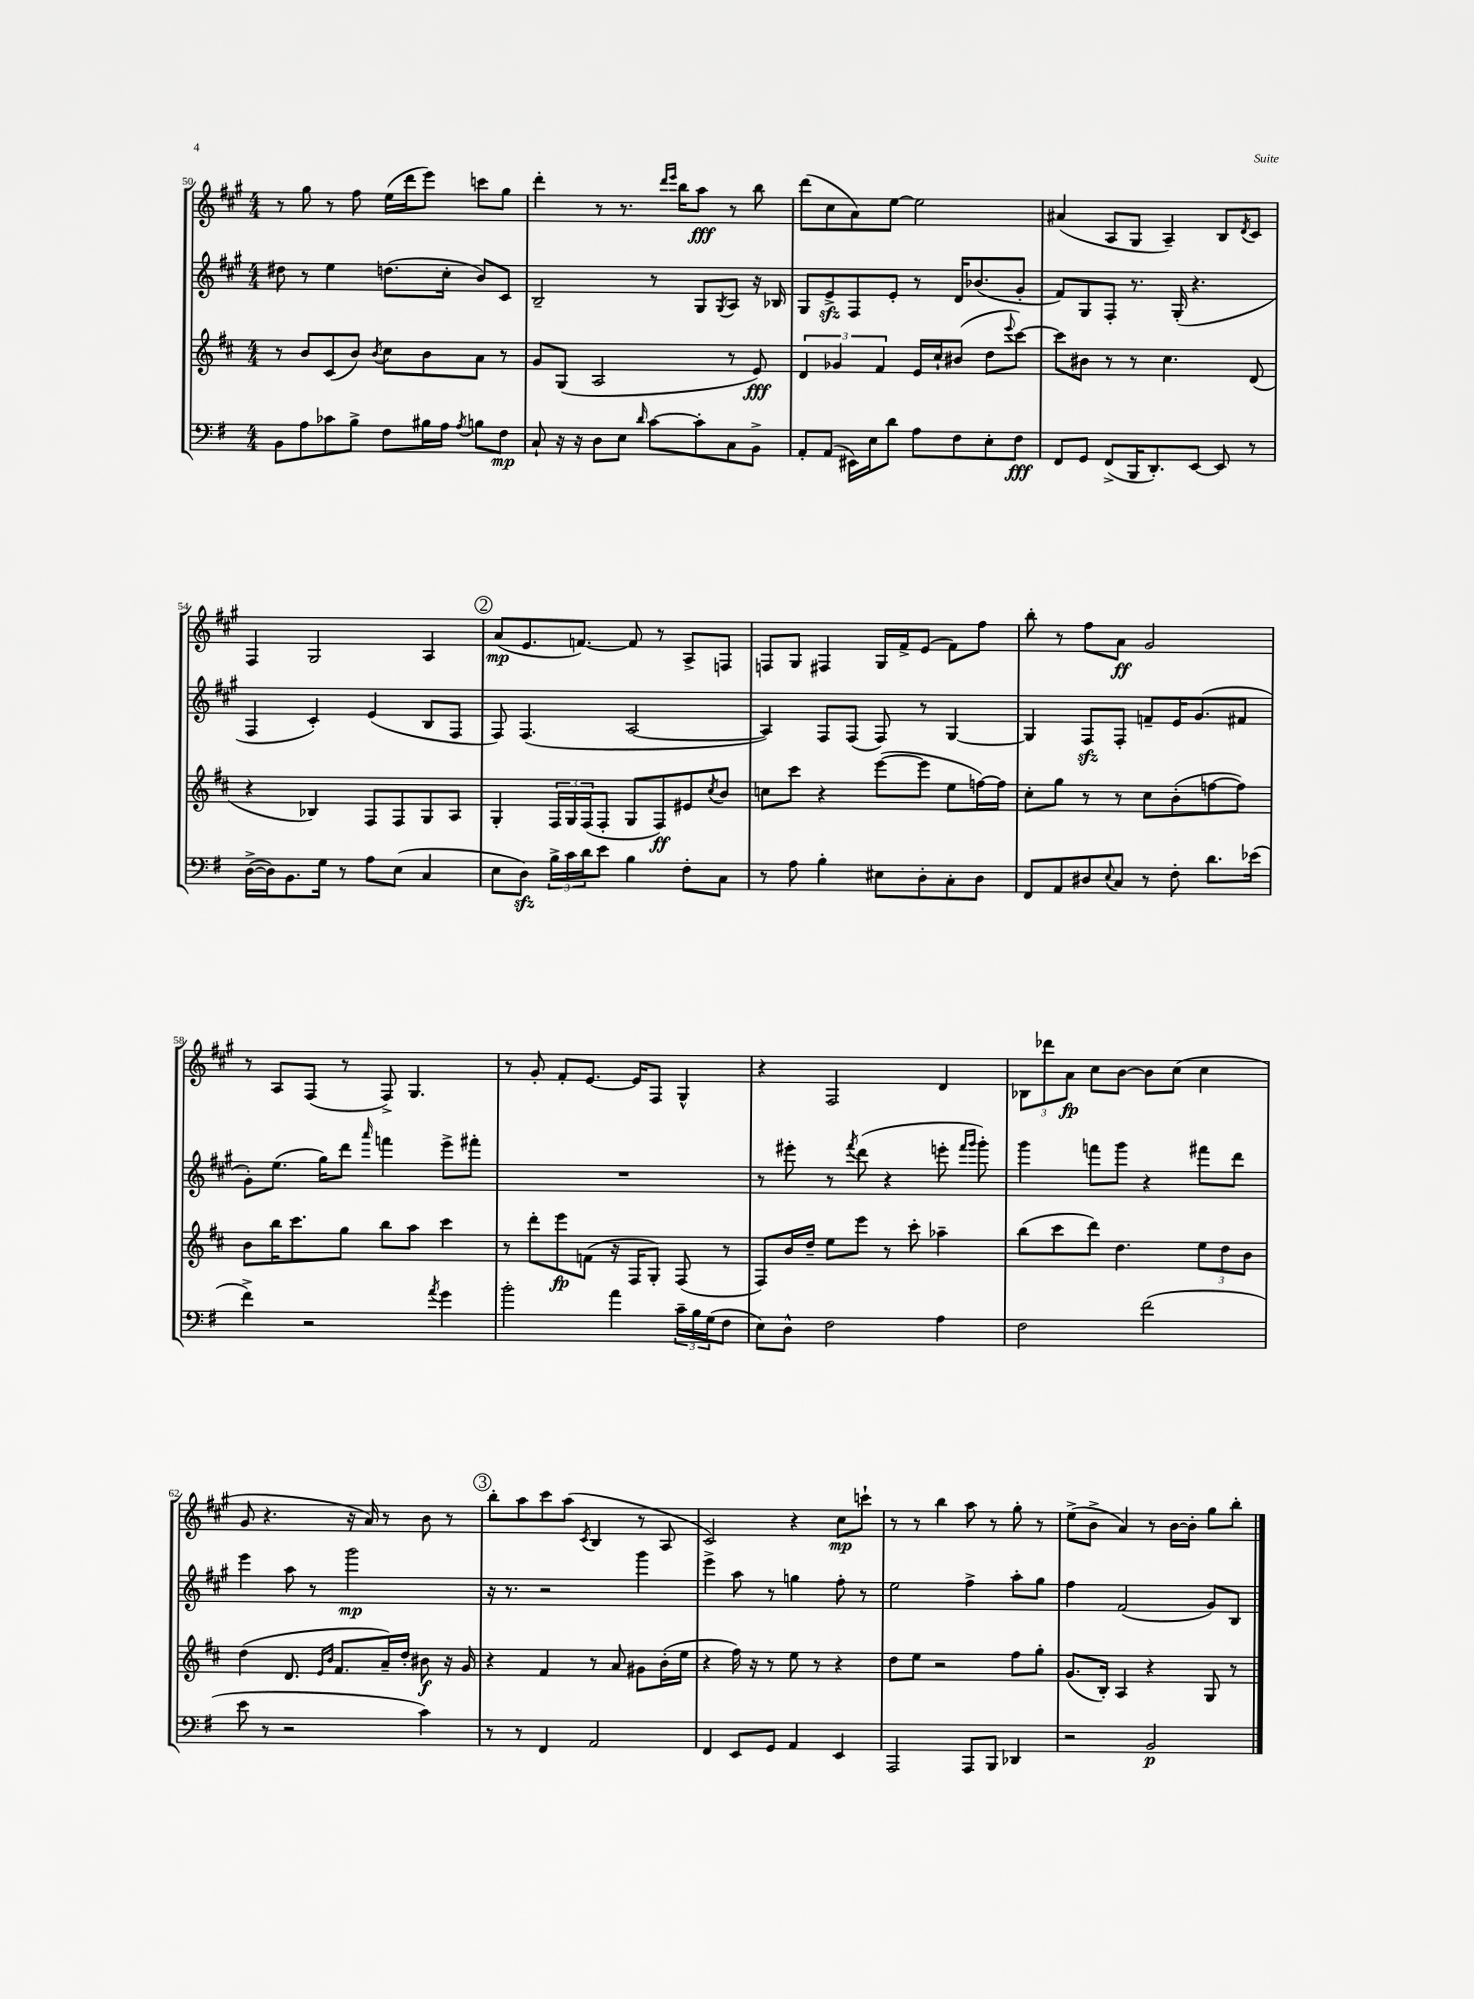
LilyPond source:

<<
\new StaffGroup <<
\new Staff = "s0" {
    \clef treble \key a \major \numericTimeSignature \time 4/4
    r8 gis''8 r8 fis''8 e''16( d'''16 e'''8) c'''8 gis''8 |
    d'''4-. r8 r8. \grace { d'''16 e'''16 } b''16 a''8\fff r8 b''8 |
    d'''8( cis''8 a'8) e''8~ e''2 |
    ais'4( a8 gis8 a4--) b8 \acciaccatura { d'8 } cis'8 |
    fis4 gis2 a4 |
    \mark \markup { \circle "2" } a'8\mp( e'8. f'8.~) f'8 r8 a8-> f8 |
    f8 gis8 fis4 gis16 fis'16-> e'8( fis'8) fis''8 |
    b''8-. r8 fis''8 a'8\ff gis'2 |
    r8 a8 fis8( r8 fis8->) gis4. |
    r8 gis'8-. fis'8-. e'8.~ e'16 fis8 gis4-^ |
    r4 fis2 d'4 |
    \tuplet 3/2 { bes8 des'''8 a'8\fp } cis''8 b'8~ b'8 cis''8( cis''4 |
    gis'8 r4. r16 a'16) r8 b'8 r8 |
    \mark \markup { \circle "3" } b''8-. a''8 cis'''8 a''8( \acciaccatura { cis'8 } b4 r8 a8 |
    cis'2) r4 cis''8\mp c'''8-! |
    r8 r8 b''4 a''8 r8 gis''8-. r8 |
    e''8->( b'8-> a'4) r8 b'16~ b'16-. gis''8 b''8-. \bar "|." |
}
\new Staff = "s1" {
    \clef treble \key a \major \numericTimeSignature \time 4/4
    dis''8 r8 e''4 d''8.( cis''16-. b'8) cis'8 |
    b2-- r8 gis8 \acciaccatura { gis8 } a8 r16 bes16 |
    gis8 e'8->\sfz fis8 e'8-. r8 d'16 bes'8.( gis'8-. |
    fis'8) gis8 fis8-. r8. gis16-.( r4. |
    fis4 cis'4-.) e'4( b8 fis8 |
    \mark \markup { \circle "2" } fis8) fis4.( a2~ |
    a4) fis8 fis8( fis8) r8 gis4~ |
    gis4 fis8\sfz fis8-. f'8-- e'16 gis'8.( fis'8 |
    gis'8-.) e''8.( gis''16) d'''8 \grace { a'''16 } f'''4 e'''8-> fis'''8-. |
    R1 |
    r8 eis'''8-. r8 \acciaccatura { fis'''8 } d'''8( r4 e'''8-. \grace { fis'''16 gis'''16 } gis'''8-.) |
    gis'''4 f'''8 gis'''8 r4 fis'''8 d'''8 |
    e'''4 a''8 r8 gis'''2\mp |
    \mark \markup { \circle "3" } r16 r8. r2 gis'''4 |
    e'''4-> a''8 r8 g''4 fis''8-. r8 |
    e''2 fis''4-> a''8-. gis''8 |
    fis''4 fis'2( gis'8) b8 \bar "|." |
}
\new Staff = "s2" {
    \clef treble \key d \major \numericTimeSignature \time 4/4
    r8 b'8 cis'8( b'8) \acciaccatura { b'8 } cis''8 b'8 a'8 r8 |
    g'8 g8( a2 r8 e'8\fff) |
    \tuplet 3/2 { d'4 ges'4 fis'4 } e'16 cis''16-! bis'8( d''8 \appoggiatura { e'''8 } cis'''8~) |
    cis'''8 bis'8 r8 r8 cis''4. d'8( |
    r4 bes4) fis8 fis8 g8 a8 |
    \mark \markup { \circle "2" } g4-. \tuplet 3/2 { fis16 g16 fis16( } fis8-. g8 fis8\ff) eis'8 \acciaccatura { cis''8 } b'8 |
    c''8 cis'''8 r4 e'''8~( e'''8 e''8 f''16~) f''16 |
    cis''8-. g''8 r8 r8 cis''8 b'8-.( f''8~ f''8) |
    b'8 b''16 cis'''8. g''8 b''8 a''8 cis'''4 |
    r8 d'''8-. e'''8\fp f'8( r16 fis16 g8-.) fis8( r8 |
    fis8) b'16 d''16-- e''8 e'''8 r8 cis'''8-. aes''4-- |
    b''8( cis'''8 d'''8) d''4. \tuplet 3/2 { e''8 d''8 b'8 } |
    d''4( d'8. \grace { e'16 b'16 } fis'8. a'16--) d''16-. bis'8\f r16 g'16 |
    \mark \markup { \circle "3" } r4 fis'4 r8 a'8 gis'8 b'16-.( e''16 |
    r4 fis''16) r16 r8 e''8 r8 r4 |
    d''8 e''8 r2 fis''8 g''8-. |
    g'8.( b16-.) a4 r4 g8 r8 \bar "|." |
}
\new Staff = "s3" {
    \clef bass \key g \major \numericTimeSignature \time 4/4
    b,8 a8 ces'8 b8-> fis8 bis16 a16 \acciaccatura { a8 } b8 fis8\mp |
    c8-! r16 r16 d8 e8 \grace { d'16 } c'8~ c'8-. c8 b,8-> |
    a,8-. a,8( eis,16) e16 d'8 a8 fis8 e8-. fis8\fff |
    fis,8 g,8 fis,8->( b,,16 d,8.-.) e,8~ e,8 r8 |
    d16~->( d16) b,8. g16 r8 a8 e8( c4 |
    \mark \markup { \circle "2" } e8 d8\sfz) \tuplet 3/2 { b16-> c'16 d'16 } e'8 b4 fis8-. c8 |
    r8 a8 b4-. eis8 d8-. c8-. d8 |
    fis,8 a,8 dis8 \appoggiatura { e8 } c8 r8 fis8-. d'8. ees'16( |
    fis'4->) r2 \acciaccatura { a'8 } g'4 |
    b'2-. a'4 \tuplet 3/2 { c'16-- b16 g16( } fis8 |
    e8) d8-^ fis2 a4 |
    fis2 fis'2( |
    e'8 r8 r2 c'4) |
    \mark \markup { \circle "3" } r8 r8 fis,4 a,2 |
    fis,4 e,8 g,8 a,4 e,4 |
    a,,2 a,,8 b,,8 des,4 |
    r2 b,2\p \bar "|." |
}
>>
>>
\layout { \context { \Score currentBarNumber = #50 } }
